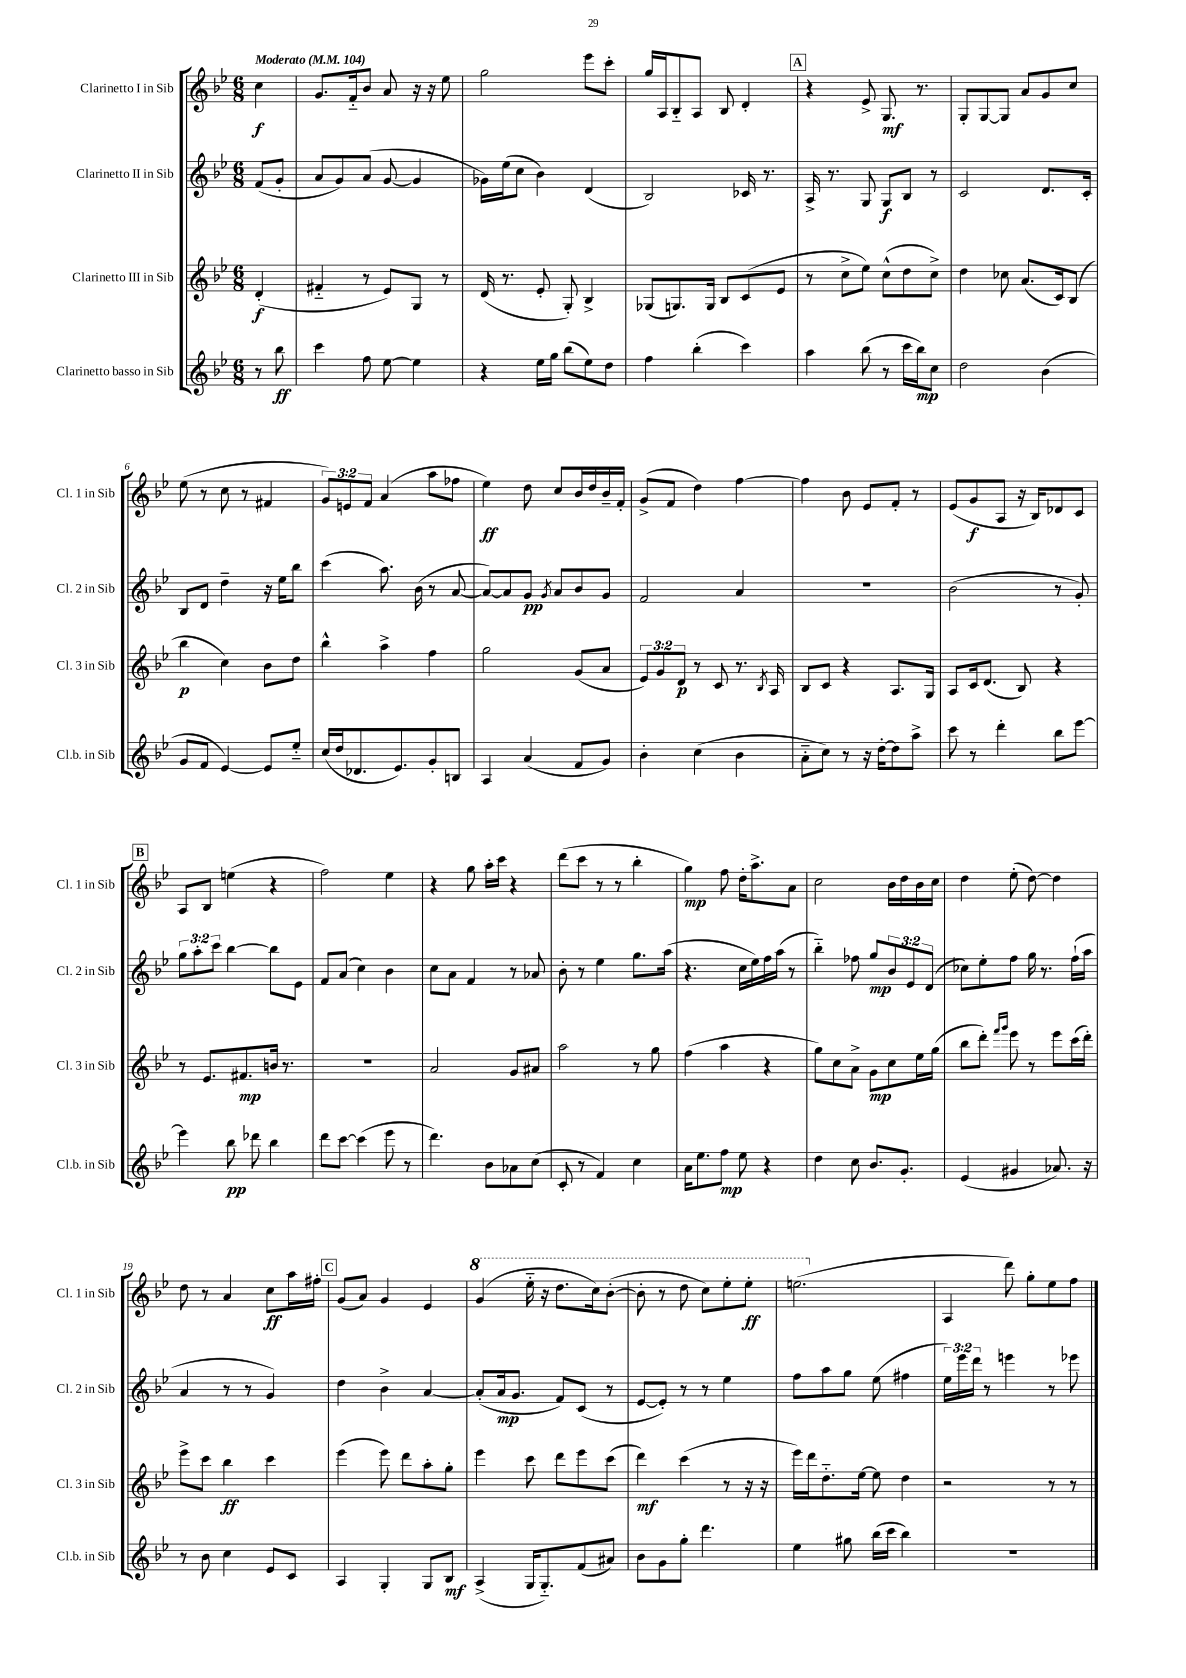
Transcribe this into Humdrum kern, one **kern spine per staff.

**kern	**kern	**kern	**kern
*staff4	*staff3	*staff2	*staff1
*clefG2	*clefG2	*clefG2	*clefG2
*k[b-e-]	*k[b-e-]	*k[b-e-]	*k[b-e-]
*M6/8	*M6/8	*M6/8	*M6/8
*MM104	*MM104	*MM104	*MM104
8r	(4d'/	(8f/L	4cc\
8bb-\	.	8g'/J	.
=	=	=	=
4ccc\	4f#'~/	8a/L	8.g/L
.	.	8g/)	.
.	.	.	16f'~/k
8ff\	8r	(8a/J	8b-/J
[8ee-\	8e-/L)	[8g/	8a/
4ee-\]	8G/J	4g/]	16r
.	.	.	16r
.	8r	.	8ee-\
=	=	=	=
4r	(16d/	16g-\LL)	2gg\
.	8.r	(16ee-\J	.
.	.	8cc\J	.
16ee-\LL	8e-'/	4b-\)	.
16gg\JJ	.	.	.
(8bb-\L	8G'/)	.	.
8ee-\)	4B-^/	(4d/	8eee-\L
8dd\J	.	.	8ccc'\J
=	=	=	=
4ff\	(8G-/L	2B-/)	16gg/LL
.	.	.	16A/J
.	8.G/)	.	8B-'~/
(4bb-'\	.	.	8A/J
.	16G/Jk	.	.
.	8B-/L	.	8B-/
4ccc\)	(8c/	16c-/	4d'/
.	.	8.r	.
.	8e-/J	.	.
=	=	=	=
4aa\	8r	16A^/	4r
.	.	8.r	.
.	8cc^\L	.	.
(8bb-\	8ee-\J)	8G/	8e-^/
8r	(8cc^^\L	8G/L	8.G/
16ccc\LL	8dd\	8B-/J	.
16bb-\J)	.	.	8.r
8cc\J	8cc^\J)	8r	.
=	=	=	=
2dd\	4dd\	2c/	8G'/L
.	.	.	[8G/
.	8cc-\	.	8G/]J
.	(8.a/L	.	8a/L
(4b-\	.	8.d/L	8g/
.	16c/k)	.	.
.	(8B-/J	.	8cc/J
.	.	16c'/Jk	.
=	=	=	=
8g/L	4bb-\	8B-/L	(8ee-\
8f/J	.	8d/J	8r
[4e-/)	4cc\)	4dd~\	8cc\
.	.	.	8r
8e-/]L	8b-\L	16r	4f#/
.	.	16ee-\LK	.
8ee-'~/J	8dd\J	8bb-\J	.
=	=	=	=
(16cc/LL	4bb-^^\	(4ccc\	12g/L)
16dd/J	.	.	.
.	.	.	12e/
8.d-/	.	.	.
.	.	.	12f/J
.	4aa^\	8.aa\)	(4a/
8.e-/)	.	.	.
.	.	(16b-\	.
8g'/	4ff\	8r	8aa\L
8B/J	.	[8a/	8ff-\J
=	=	=	=
4A/	2gg\	8a/_L)	4ee-\)
.	.	8a/]	.
(4a/	.	8g/J	8dd\
.	.	8qg/	.
.	.	8a/L	8cc/L
8f/L	(8g/L	8b-/	16b-/L
.	.	.	16dd/
8g/J)	8a/J	8g/J	16b-~/
.	.	.	16f'/JJ
=	=	=	=
4b-'\	12e-/L)	2f/	(8g^/L
.	12g/	.	.
.	.	.	8f/J
.	12d/J	.	.
(4cc\	8r	.	4dd\)
.	8c/	.	.
4b-\	8.r	4a/	[4ff\
.	8qB-/	.	.
.	16A/	.	.
=	=	=	=
8a'~\L	8B-/L	2.r	4ff\]
8cc\J)	8c/J	.	.
8r	4r	.	8b-\
16r	.	.	8e-/L
[16dd'\LK	.	.	.
8dd\]	8.A/L	.	8f'/J
8aa^\J	.	.	8r
.	16G/Jk	.	.
=	=	=	=
8ccc\	8A/L	(2b-\	(8e-/L
8r	16c/k	.	8g/
.	(8.d/J	.	.
4ddd'\	.	.	8A/J
.	8B-/)	.	16r
.	.	.	16B-/LK)
8bb-\L	4r	8r	8d-/
[8eee-\J	.	8g'/)	8c/J
=	=	=	=
4eee-\]	8r	12gg\L	8A/L
.	.	12aa'\	.
.	8.e-/L	.	8B-/J
.	.	12ccc\J	.
8bb-\	.	[4bb-\	(4ee\
.	8.f#/	.	.
8ddd-\	.	.	.
4bb-\	16b/Jk	8bb-\]L	4r
.	8.r	.	.
.	.	8e-\J	.
=	=	=	=
8ddd\L	2.r	8f/L	2ff\)
[8ccc\J	.	(8a/J	.
(4ccc\]	.	4cc\)	.
8eee-\	.	4b-\	4ee-\
8r	.	.	.
=	=	=	=
4.ddd\)	2a/	8cc\L	4r
.	.	8a\J	.
.	.	4f/	8gg\
8b-\L	.	.	16aa'\LL
.	.	.	16ccc\JJ
8a-\	8g/L	8r	4r
(8cc\J	8a#/J	8a-/	.
=	=	=	=
8c'/	2aa\	8b-'\	(8ddd\L
8r	.	8r	8ccc\J
4f/)	.	4ee-\	8r
.	.	.	8r
4cc\	8r	8.gg\L	4bb-'\
.	8gg\	.	.
.	.	(16aa\Jk	.
=	=	=	=
16a\LK	(4ff\	4.r	4gg\)
8.ee-\	.	.	.
8ff\J	4aa\	.	8ff\
8ee-\	.	16cc\LL	16dd'\LK
.	.	16ee-\)	8.aa^\
4r	4r	16ff\	.
.	.	(16aa\JJ	.
.	.	8r	8a\J
=	=	=	=
4dd\	8gg\L)	4bb-'~\)	2cc\
.	8cc\	.	.
8cc\	8a^\J	8ff-\	.
8.b-/L	8g\L	8gg/L	.
.	8cc\	12b-/	16b-\LL
8.g'/J	.	.	16dd\
.	.	12e-/	.
.	16ee-\L	.	16b-\
.	.	(12d/J	.
.	(16gg\JJ	.	16cc\JJ
=	=	=	=
(4e-/	8bb-\L	8cc-\L)	4dd\
.	8ddd'\J)	8ee-'\	.
.	16qqfff/LL	.	.
.	16qqggg/JJ	.	.
4g#/	8eee-\	8ff\J	(8ee-'\
.	8r	16gg\	[8dd\)
.	.	8.r	.
8.a-/)	8eee-\L	.	4dd\]
.	(16ccc\L	(16ff`\LL	.
16r	16ddd'\JJ)	16aa\JJ	.
=	=	=	=
8r	8eee-^\L	4a/	8dd\
8b-\	8ccc\J	.	8r
4cc\	4bb-\	8r	4a/
.	.	8r	.
8e-/L	4ccc\	4g/)	8cc\L
8c/J	.	.	16aa\L
.	.	.	16ff#'\JJ
=	=	=	=
4A/	(4eee-\	4dd\	(8g/L
.	.	.	8a/J)
4G'/	8eee-\)	4b-^\	4g/
.	8ddd\L	.	.
8G/L	8aa'\	[4a/	4e-/
8B-/J	8gg'\J	.	.
=	=	=	=
(4A^/	4eee-\	(8a'/]L	(4gg/
.	.	16a/k	.
.	.	8.g/J	.
16G/LK	8ccc\	.	16eee-'~\
8.G'~/)	.	.	16r
.	8ddd\L	8f/L)	8.ddd\L
(8f/	8eee-\	(8c/J	.
.	.	.	16ccc\k)
8a#/J)	(8ccc\J	8r	([8bb-'\J
=	=	=	=
8b-\L	4ddd\)	[8e-/L	8bb-'\]
8g\	.	8e-'/]J)	8r
8gg'\J	(4ccc\	8r	8ddd\
4.ddd\	.	8r	8ccc\L)
.	8r	4ee-\	8eee-'\
.	16r	.	8eee-'\J
.	16r	.	.
=	=	=	=
4ee-\	16eee-\LL)	8ff\L	(2.eee\
.	16ddd\J	.	.
.	8.dd'~\	8aa\	.
8gg#\	.	8gg\J	.
.	[16ee-\Jk	.	.
(16bb-\LL	8ee-\]	(8ee-\	.
16ccc\JJ	.	.	.
4bb-\)	4dd\	4ff#\	.
=	=	=	=
2.r	2r	24ee-\LL)	4A/
.	.	24eee-\	.
.	.	24ddd\JJ	.
.	.	8r	.
.	.	4eee\	8ddd\)
.	.	.	8gg'\L
.	8r	8r	8ee-\
.	8r	8eee-\	8ff\J
==	==	==	==
*-	*-	*-	*-
